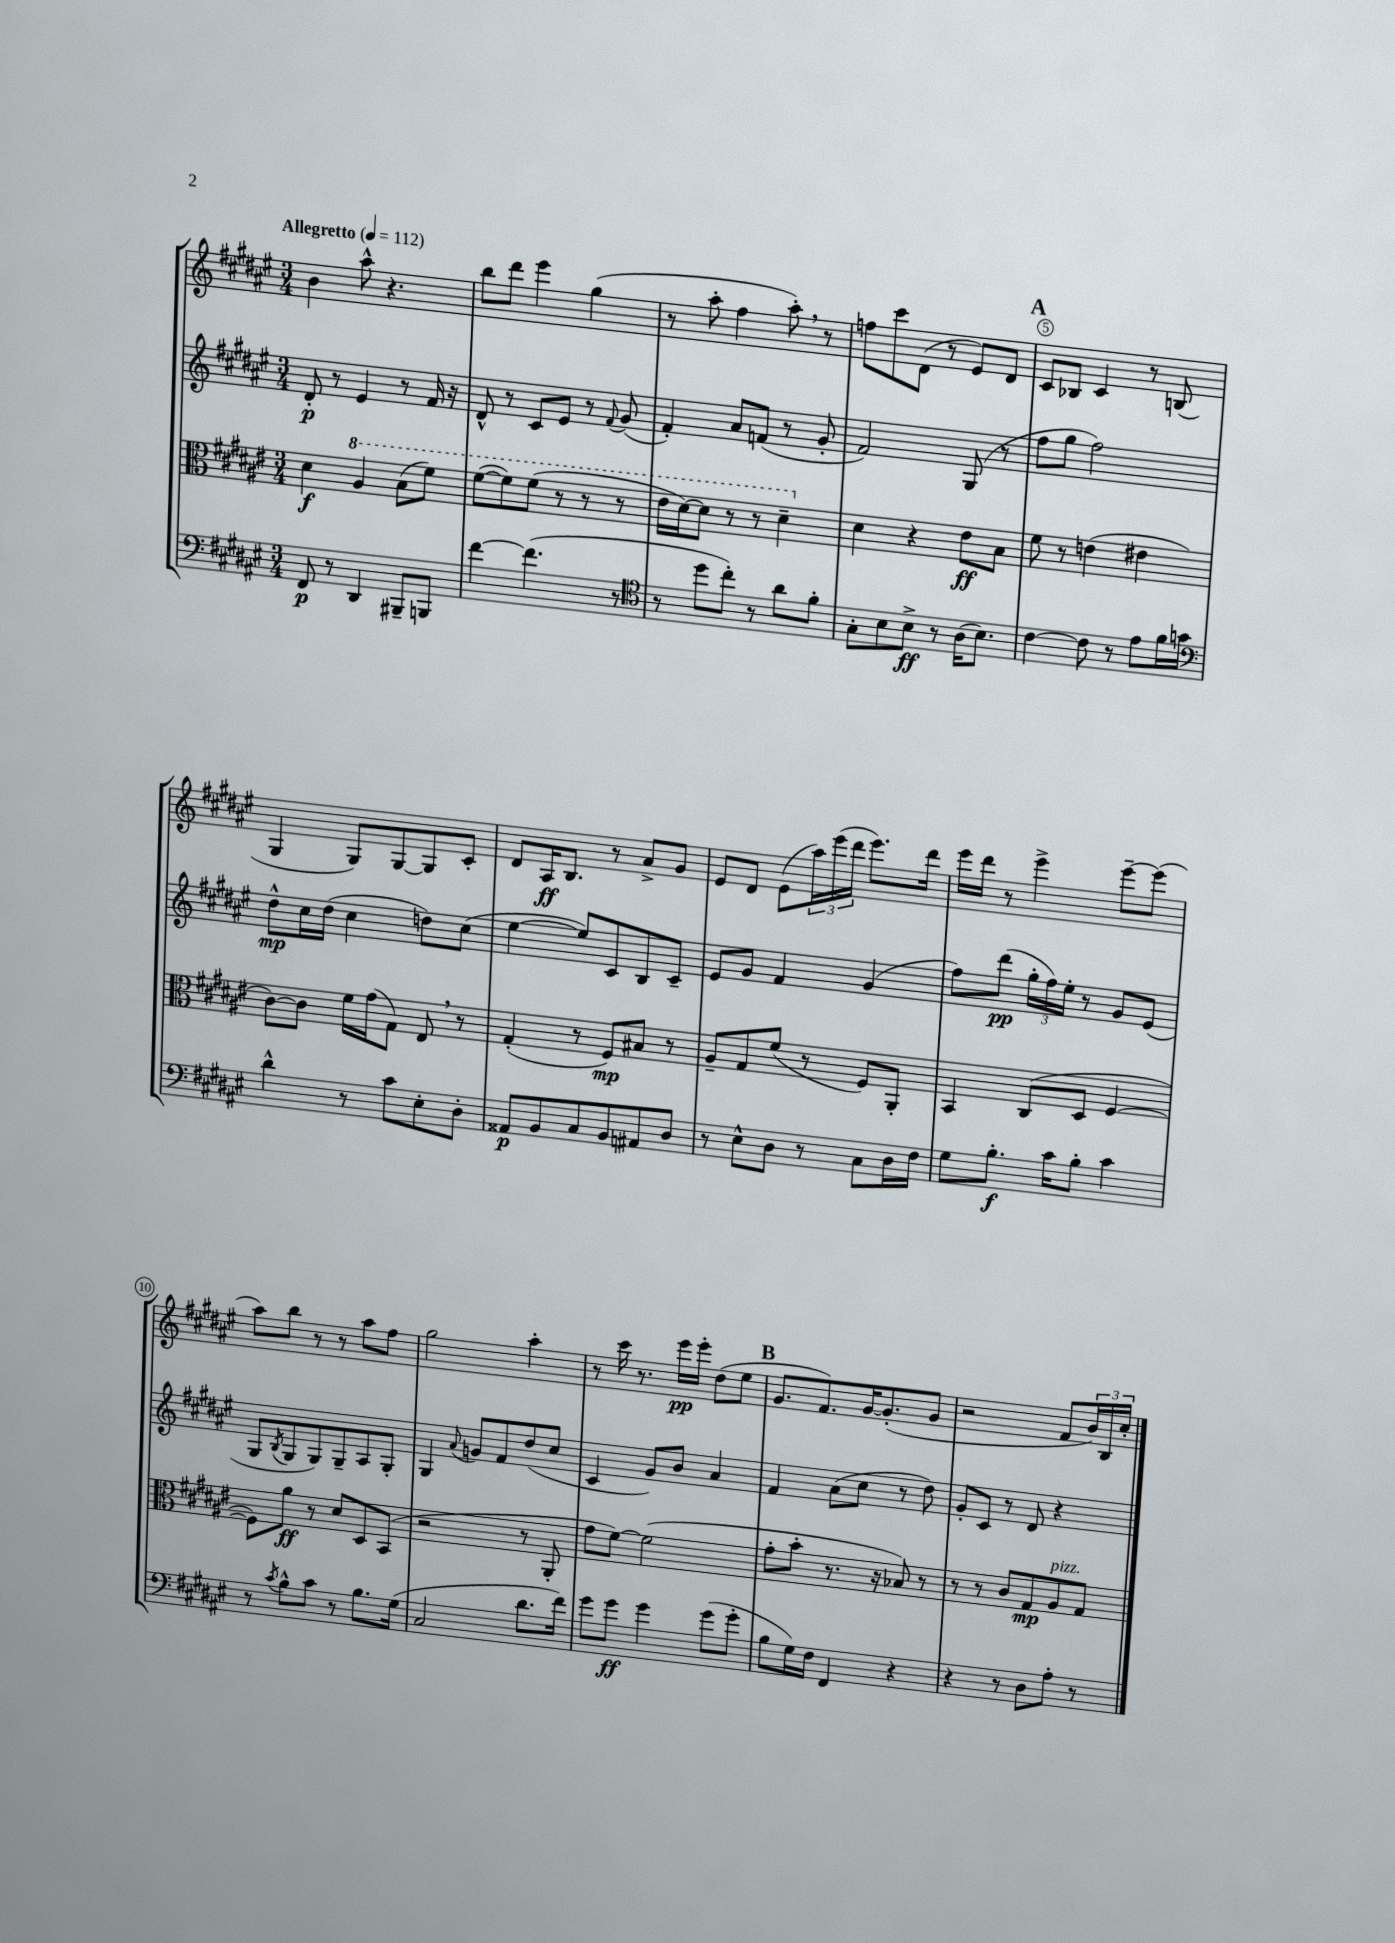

**kern	**kern	**kern	**kern
*staff4	*staff3	*staff2	*staff1
*clefF4	*clefC3	*clefG2	*clefG2
*k[f#c#g#d#a#e#]	*k[f#c#g#d#a#e#]	*k[f#c#g#d#a#e#]	*k[f#c#g#d#a#e#]
*M3/4	*M3/4	*M3/4	*M3/4
*MM112	*MM112	*MM112	*MM112
8FF#	4d#	8d#'	4b
8r	.	8r	.
4DD#	4a#	4e#	8aa#^^
.	.	.	4.r
8BBB#~	(8b	8r	.
8BBB	8ff#)	16f#	.
.	.	16r	.
=	=	=	=
[4f#	([8ff#	8d#^^	8bb
.	8ff#])	8r	8ddd#
(4.f#]	(8ff#	8c#	4eee#
.	8r	8e#	.
.	8r	8r	(4gg#
.	.	8qqf#	.
8r	8r	(8g#	.
=	=	=	=
*clefC4	*	*	*
8r	16ee#	4f#')	8r
.	[16dd#)	.	.
8dd#	8dd#]	.	8aa#'
8cc#')	8r	8a#	4ff#
8r	8r	(8f	.
8a#	4dd#~	8r	8aa#')
8f#'	.	8g#'	8r
=	=	=	=
8G#'	4d#	2f#)	8ff
8B	.	.	8ccc#
8B^	4r	.	(8d#
8r	.	.	8r
(16A#	8e#	(8G#	8e#)
8.B)	.	.	.
.	8B	8r	8d#
=	=	=	=
[4c#	8f#	8ff#	8c#
.	8r	8gg#	8B-
8c#]	(4e	2ff#)	4c#
8r	.	.	.
8e#	4e#	.	8r
16f#	.	.	(8B
16g	.	.	.
=	=	=	=
*clefF4	*	*	*
4d#^^	[8c#)	8dd#^^	4G#
.	8c#]	16cc#	.
.	.	(16dd#	.
8r	16f#	4cc#	8G#)
.	(16g#	.	.
8c#	8G#)	.	[8G#
8E#'	8E#	8dd)	8G#]
8D#'	8r	(8cc#	8c#'
=	=	=	=
8AA##	(4G#'	[4ee#	8d#
8BB	.	.	16A#
.	.	.	8.B
8C#	8r	8ee#])	.
8BB	8F#)	8c#	8r
8AA#	8B#	8B	8a#^
8D#	8r	8c#~	8g#
=	=	=	=
8r	8A#~	8e#	8e#
8E#^^	8G#	8g#	8d#
8D#	(8f#	4f#	(8e#
8r	8r	.	24aa#)
.	.	.	(24eee#
.	.	.	24ddd#
8C#	8F#)	(4g#	8.eee#)
16D#	8AA#'	.	.
16F#	.	.	16ddd#
=	=	=	=
8G#	4BB	8ff#)	16eee#
.	.	.	16ddd#
8.B'	.	(8ddd#	8r
.	(8C#	24gg#'	4eee#^
.	.	24ff#)	.
16c#	.	.	.
.	.	24ee#'	.
8B'	8D#	8r	.
4c#	[4F#	8g#	[8eee#~
.	.	(8e#	(8eee#]
=	=	=	=
8r	8F#])	8G#	8aa#)
8qc#	.	8qB	.
8B^^	8a#	8G#	8bb
8c#	8r	8G#)	8r
8r	8d#	8G#~	8r
8.B	8D#	8A#	8aa#
.	(8BB	8G#'	8ff#
(16G#	.	.	.
=	=	=	=
2C#	2r	4G#	2gg#
.	.	8qqa#	.
.	.	8g	.
.	.	8f#	.
8.d#	8r	(8dd#	4aa#'
.	8AA#'	8cc#	.
16f#)	.	.	.
=	=	=	=
8g#	8g#	4c#	8r
8g#	[8f#)	.	16ccc#
.	.	.	8.r
4g#	(2f#]	8g#)	.
.	.	8b	16eee#
.	.	.	16eee#'
(8g#	.	4a#	(8dd#
8g#'	.	.	8ee#
=	=	=	=
8B	8g#'	4f#	8.g#
16G#)	8b'	.	.
16F#	.	.	8.f#)
4FF#	8.r	(8a#	.
.	.	8cc#	[16g#
.	16r	.	(8.g#']
4r	8B-)	8r	.
.	8r	8dd#)	8g#
=	=	=	=
4r	8r	8g#'	2r
.	8r	8c#	.
8r	8c#	8r	.
8D#	8G#	8d#	.
8A#'	8A#	4r	8f#
8r	8G#	.	24b)
.	.	.	24B
.	.	.	24cc#'
==	==	==	==
*-	*-	*-	*-
